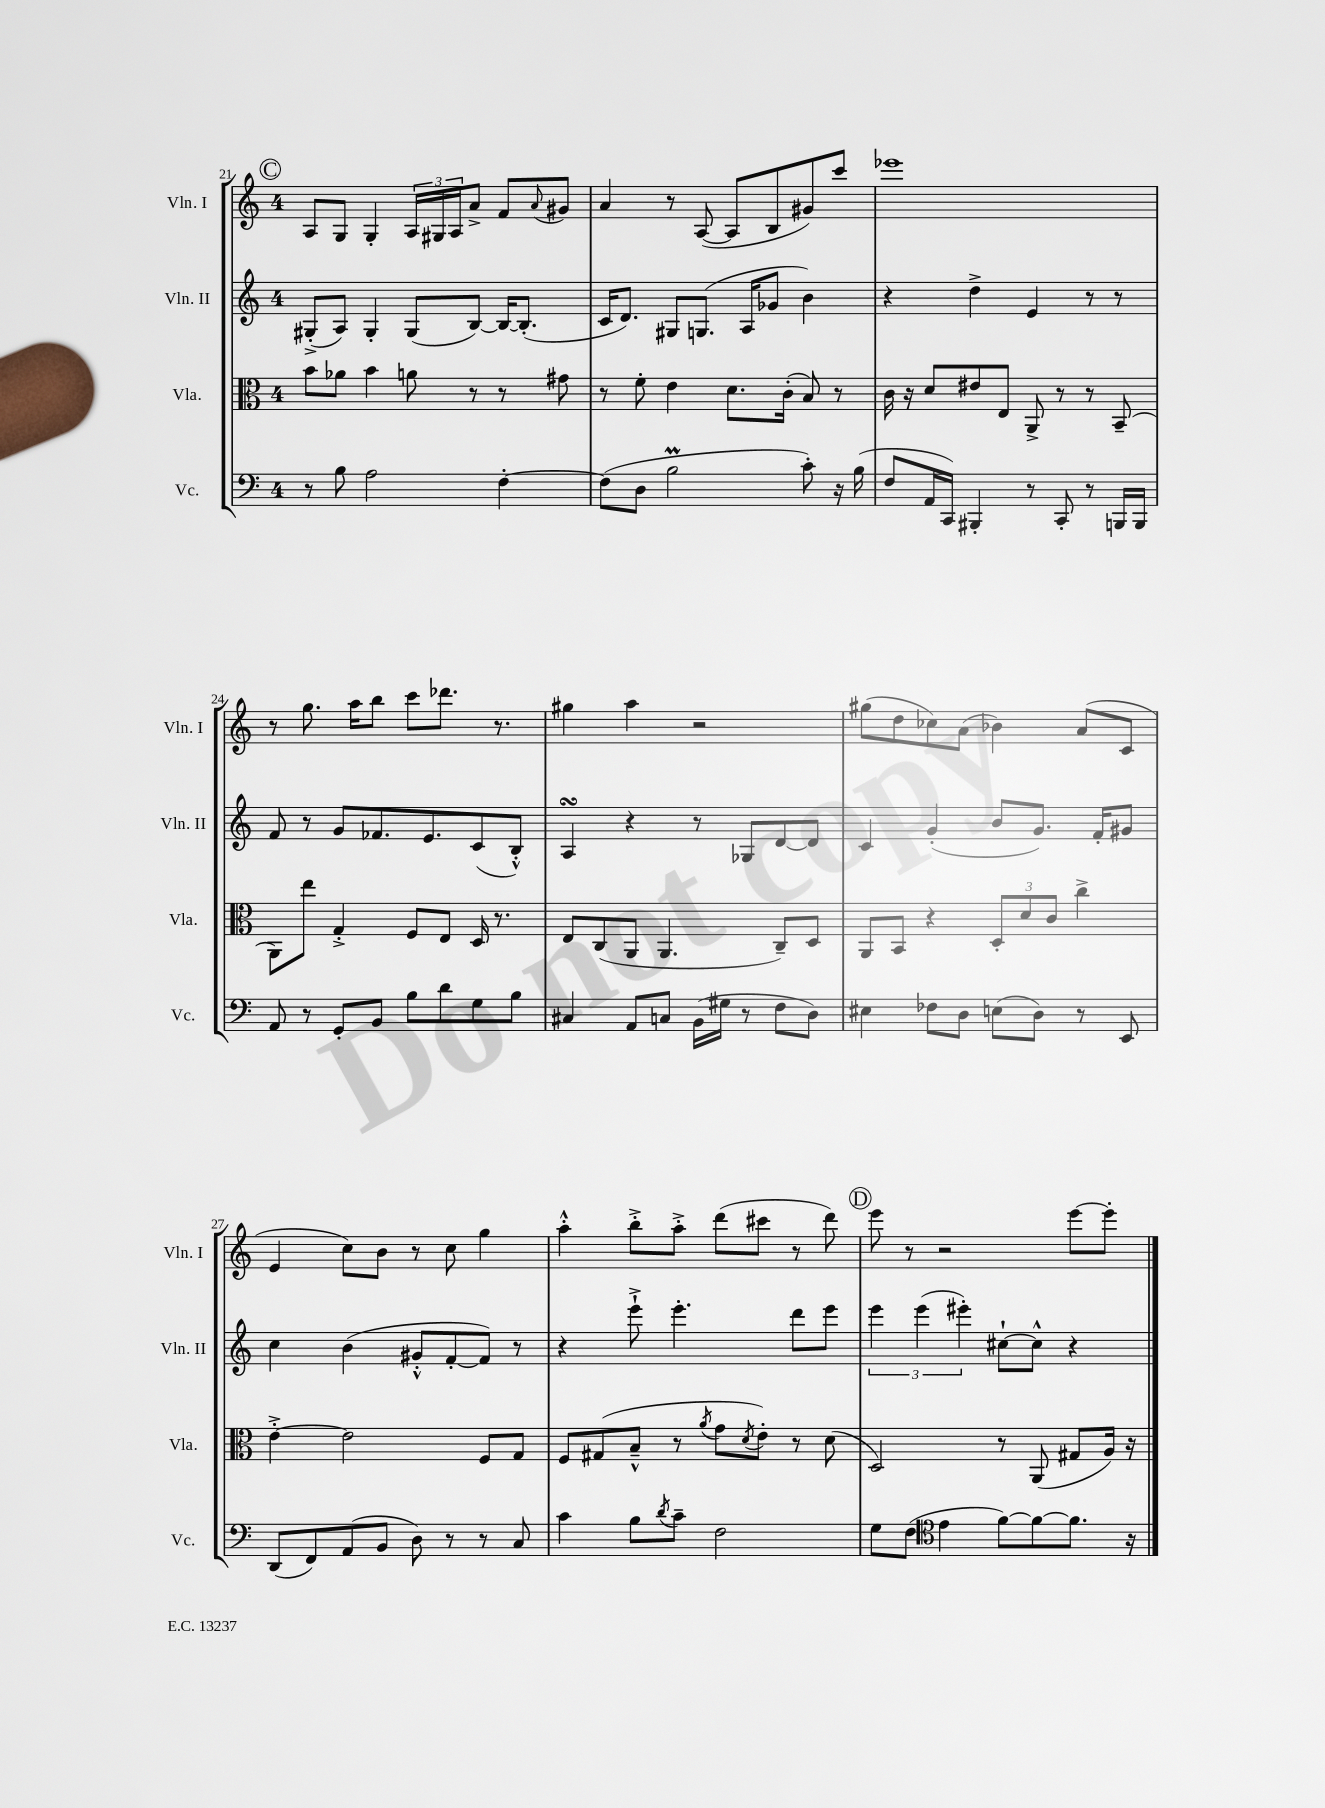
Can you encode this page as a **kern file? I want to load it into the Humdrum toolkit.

**kern	**kern	**kern	**kern
*staff4	*staff3	*staff2	*staff1
*clefF4	*clefC3	*clefG2	*clefG2
*k[]	*k[]	*k[]	*k[]
*M4/4	*M4/4	*M4/4	*M4/4
8r	8b	(8G#'^	8A
8B	8a-	8A)	8G
2A	4b	4G#'	4G'
.	8a	(8G#	24A
.	.	.	24G#
.	.	.	24A
.	8r	[8B)	8a^
[4F'	8r	16B_	8f
.	.	(8.B']	.
.	.	.	8qqa
.	8g#	.	8g#
=	=	=	=
(8F]	8r	16c	4a
.	.	8.d)	.
8D	8f'	.	.
2B	4e	8G#	8r
.	.	(8.G	([8A
.	8.d	.	8A]
.	.	16A	.
.	.	8g-	8B
.	(16c'	.	.
8c')	8B)	4b)	8g#)
16r	8r	.	8ccc
(16B	.	.	.
=	=	=	=
8F	16c	4r	1eee-
.	16r	.	.
16AA	8d	.	.
16CC)	.	.	.
4BBB#'	8e#	4dd^	.
.	8E	.	.
8r	8AA^	4e	.
8CC'	8r	.	.
8r	8r	8r	.
16BBB	(8BB~	8r	.
16BBB	.	.	.
=	=	=	=
8AA	8AA)	8f	8r
8r	8ee	8r	8.gg
8GG'	4G'^	8g	.
.	.	.	16aa
8BB	.	8.f-	8bb
8B	8F	.	8ccc
.	.	8.e	.
8d	8E	.	8.ddd-
8G	16D	(8c	.
.	8.r	.	8.r
8B	.	8B'^^)	.
=	=	=	=
4C#	8E	4A	4gg#
.	(8C	.	.
8AA	8AA	4r	4aa
8C	4.AA	.	.
(16BB	.	8r	2r
16G#	.	.	.
8r	.	8G-	.
8F	8C~)	[8d	.
8D)	8D	8d]	.
=	=	=	=
4E#	8AA	4c	(8gg#
.	8BB	.	8dd
8F-	4r	(4g'	8cc-)
8D	.	.	(8a
(8E	12D'	8b	4b-)
.	12d	.	.
8D)	.	8.g)	.
.	12c	.	.
8r	4cc^	.	(8a
.	.	16f'	.
8EE	.	8g#	8c
=	=	=	=
(8DD	[4e'^	4cc	4e
8FF)	.	.	.
(8AA	2e]	(4b	8cc)
8BB	.	.	8b
8D)	.	8g#'^^	8r
8r	.	[8f'	8cc
8r	8F	8f])	4gg
8C	8G	8r	.
=	=	=	=
4c	8F	4r	4aa'^^
.	(8G#	.	.
8B	8B~^^	8eee`^	8bb'^
8qd	.	.	.
8c~	8r	4.eee'	8aa'^
.	8qa	.	.
2F	8g	.	(8ddd
.	8qd	.	.
.	8e')	.	8ccc#
.	8r	8ddd	8r
.	(8d	8eee	8ddd)
=	=	=	=
8G	2D)	6eee	8eee
(8F	.	.	8r
.	.	(6eee	.
*clefC4	*	*	*
4e	.	.	2r
.	.	6eee#')	.
[8f)	8r	[8cc#`	.
8f_	(8AA	8cc#^^]	.
8.f]	8G#	4r	[8eee
.	16A)	.	8eee']
16r	16r	.	.
==	==	==	==
*-	*-	*-	*-
